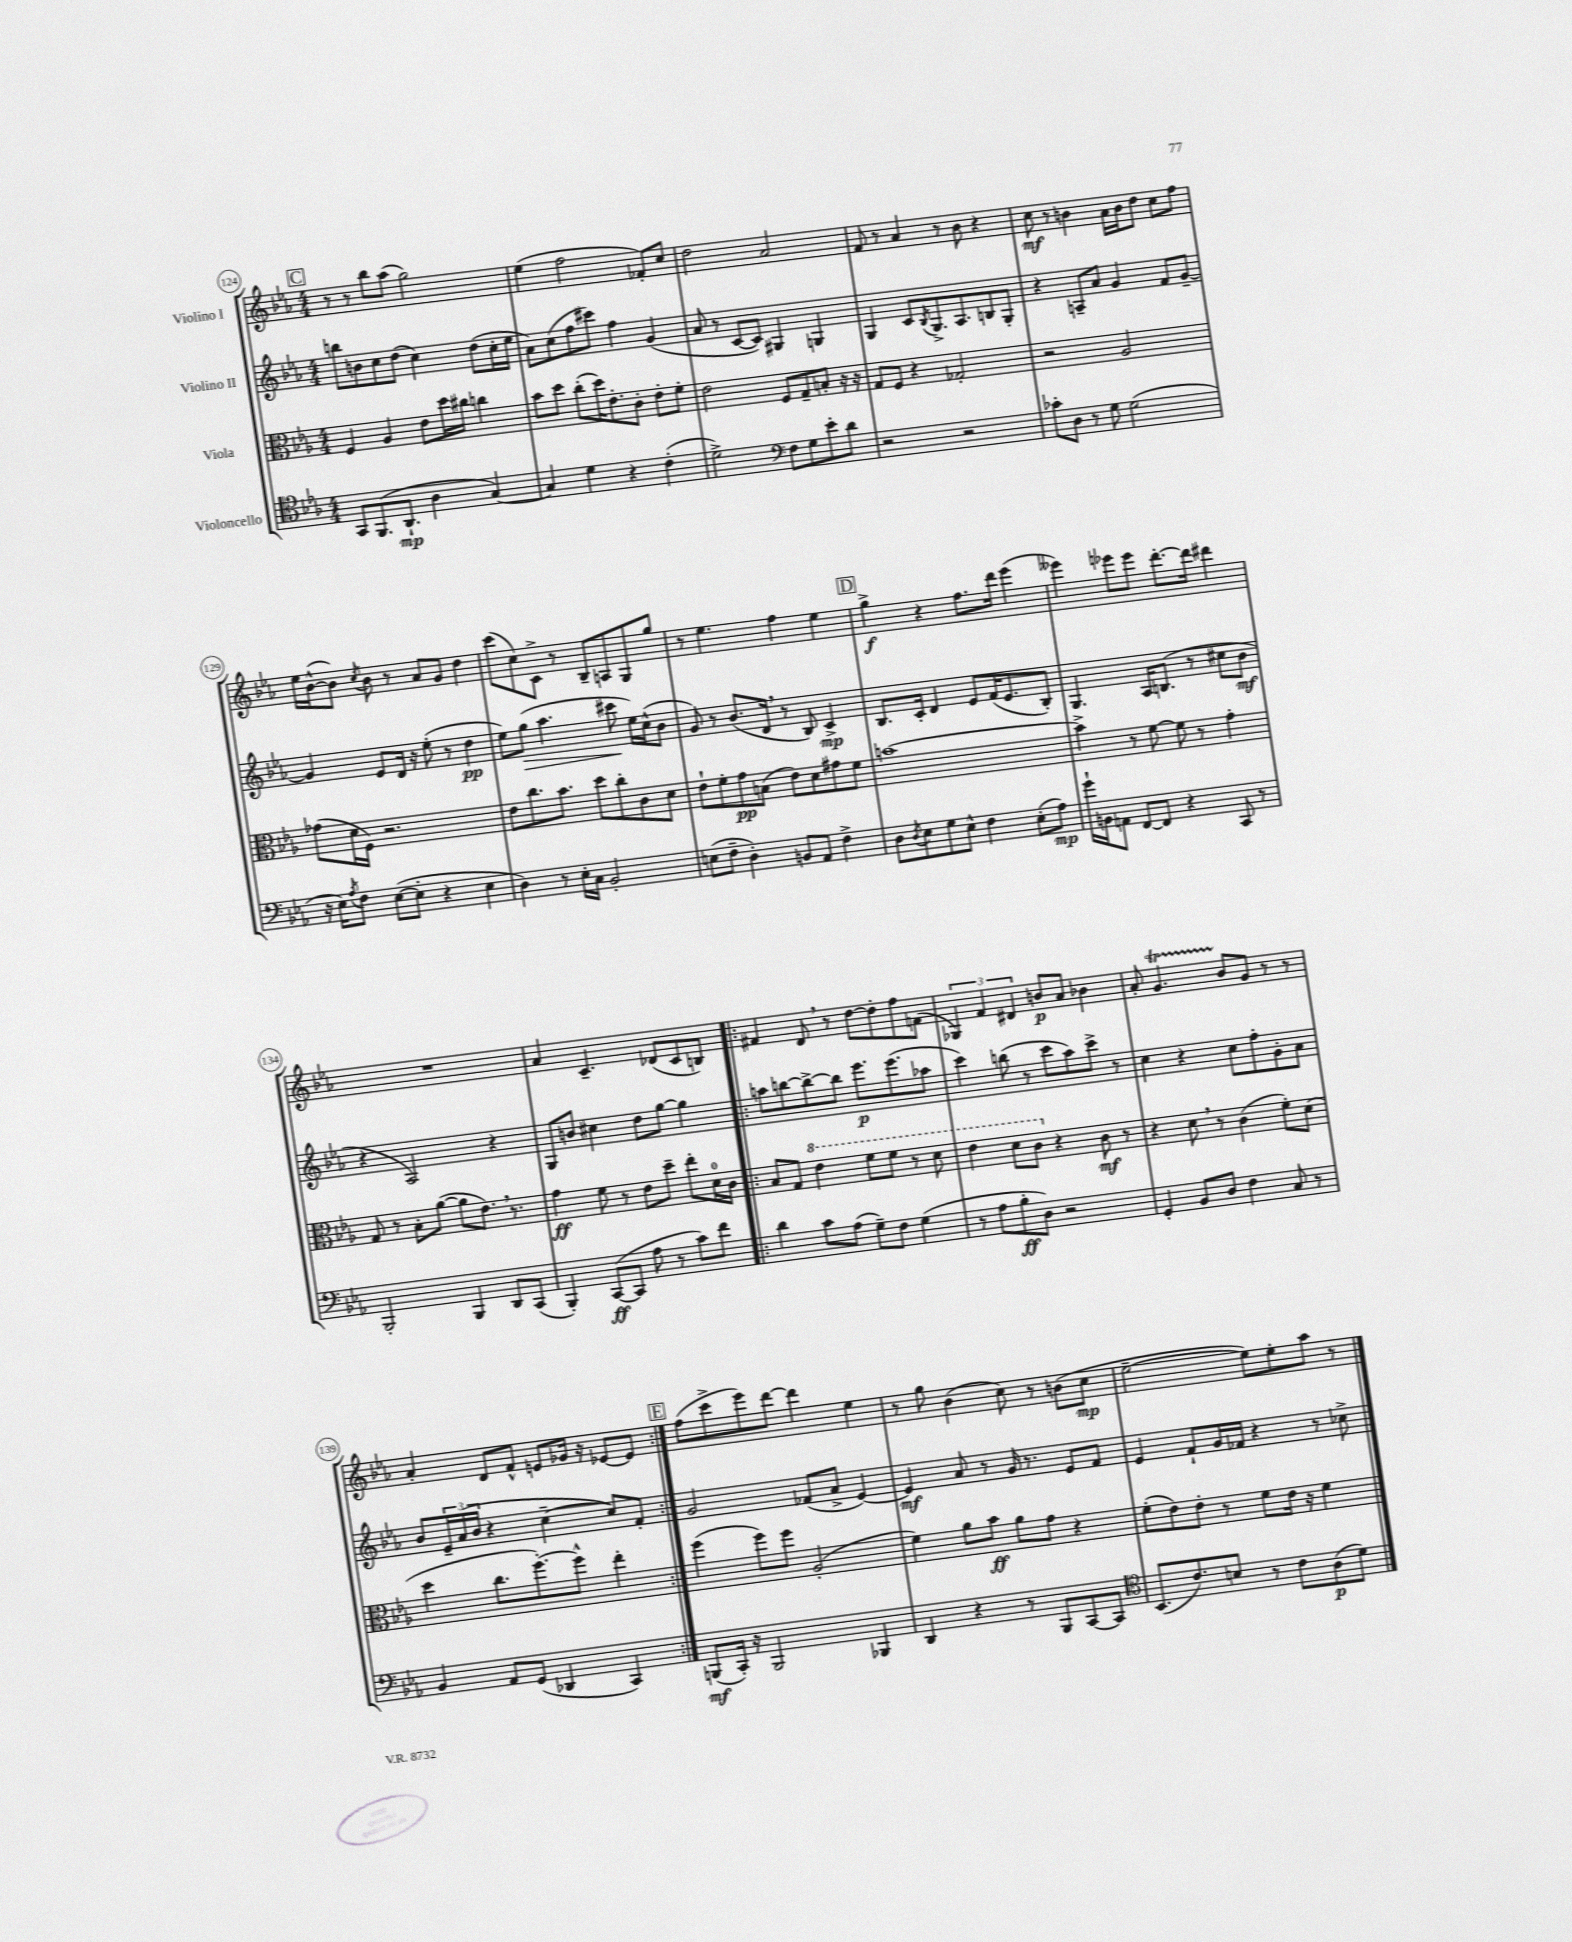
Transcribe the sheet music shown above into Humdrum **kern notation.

**kern	**dynam	**kern	**dynam	**kern	**dynam	**kern	**dynam
*part4	*part4	*part3	*part3	*part2	*part2	*part1	*part1
*staff4	*staff4	*staff3	*staff3	*staff2	*staff2	*staff1	*staff1
*I"Violoncello	*	*I"Viola	*	*I"Violino II	*	*I"Violino I	*
*clefC4	*	*clefC3	*	*clefG2	*	*clefG2	*
*k[b-e-a-]	*	*k[b-e-a-]	*	*k[b-e-a-]	*	*k[b-e-a-]	*
*M4/4	*	*M4/4	*	*M4/4	*	*M4/4	*
!!LO:REH:place=s1:t=C
=124	=124	=124	=124	=124	=124	=124	=124
8GG/L	.	4F/	.	8bbn\L	.	8r	.
(8.FF/	.	.	.	8bn\	.	8r	.
.	.	4A-/	.	8cc\	.	8bb-\L	.
8.AA-`/J	mp	.	.	.	.	.	.
.	.	.	.	(8dd\J	.	(8aa-\J	.
4A-\	.	8e-\L	.	4cc\)	.	2gg\)	.
.	.	16dd\L	.	.	.	.	.
.	.	16cc#X\JJ	.	.	.	.	.
[4G/)	.	4ccn\	.	(8dd\L	.	.	.
.	.	.	.	16cc'\L	.	.	.
.	.	.	.	16ee-\JJ	.	.	.
=125	=125	=125	=125	=125	=125	=125	=125
4G/]	.	8b-\L	.	8a-\L)	.	(4ee-\	.
.	.	8dd\J	.	(8cc\	.	.	.
4d\	.	(8cc'\L	.	8ff\	.	2ff\	.
.	.	16dd\K)	.	8ccc#X\J)	.	.	.
.	.	8.e-'\	.	.	.	.	.
4r	.	.	.	4ff\	.	.	.
.	.	8c'\J	.	.	.	.	.
(4c'\	.	8e-'\L	.	(4g/	.	8f-X'/L)	.
.	.	8f'\J	.	.	.	8cc/J	.
=126	=126	=126	=126	=126	=126	=126	=126
2d^\)	.	2e-\	.	8a-/	.	2dd\	.
.	.	.	.	8r	.	.	.
.	.	.	.	[8c/L	.	.	.
.	.	.	.	8c/J])	.	.	.
*clefF4	*	*	*	*	*	*	*
8F\L	.	8F/L	.	4G#X/	.	2a-/	.
8G\	.	8G~/	.	.	.	.	.
8e-'\	.	8Bn'/J	.	4Gn/	.	.	.
8d\J	.	16r	.	.	.	.	.
.	.	16r	.	.	.	.	.
=127	=127	=127	=127	=127	=127	=127	=127
2r	.	8G/L	.	4G/	.	8f/	.
.	.	8F/J	.	.	.	8r	.
.	.	4r	.	8c/L	.	4a-/	.
.	.	.	.	8qB-/	.	.	.
.	.	.	.	8.G^/	.	.	.
2r	.	2G-X'/	.	.	.	8r	.
.	.	.	.	8.A-/	.	.	.
.	.	.	.	.	.	8b-\	.
.	.	.	.	8Bn/	.	4r	.
.	.	.	.	8G'/J	.	.	.
=128	=128	=128	=128	=128	=128	=128	=128
8c-X'\L	.	2r	.	4r	.	8cc\	mf
8D\J	.	.	.	.	.	8r	.
8r	.	.	.	8An~/L	.	4bn\	.
8G\	.	.	.	8a-/J	.	.	.
(2G\	.	2A-/	.	4g/	.	16a-\LL	.
.	.	.	.	.	.	16b\J	.
.	.	.	.	.	.	8dd\J	.
.	.	.	.	8f/L	.	8cc\L	.
.	.	.	.	[8g~/J	.	8ff\J	.
!!LO:LB:g=z
=129	=129	=129	=129	=129	=129	=129	=129
16r	.	(8g-X\L	.	4g/]	.	16ee-\LL	.
16E-\KL)	.	.	.	.	.	([16b-^^\J	.
8qA-/	.	.	.	.	.	.	.
8F\J	.	16d\L	.	.	.	8b-\J])	.
.	.	16F\JJ)	.	.	.	.	.
.	.	.	.	.	.	8qcc/	.
([8E-\L	.	2.r	.	8e-/L	.	8b-\	.
8E-'\J]	.	.	.	16d/Jk	.	8r	.
.	.	.	.	16r	.	.	.
4r	.	.	.	(8ee-'\	.	8a-/L	.
.	.	.	.	8r	.	8g/J	.
4E-\	.	.	.	4dd\	pp	4dd\	.
=130	=130	=130	=130	=130	=130	=130	=130
4D\)	.	8e-\L	.	8ee-\L)	.	(8ccc\L	.
!	!	!	!	!	!LO:HP:b	!	!
.	.	8.cc\	.	(8gg\J	>	8cc\)	.
8r	.	.	.	4.aa-\	.	8c^\J	.
.	.	8.b-\J	.	.	.	.	.
16E-'\LL	.	.	.	.	.	8r	.
16C\JJ	.	.	.	.	.	.	.
2BB-'/	.	8dd\L	.	.	.	8B-~/L	.
.	.	8cc'\	.	8ccc#X\	.	8An/	.
.	.	8c\	.	16ee-\LL)	]	8G/	.
.	.	.	.	(16cc^^\J	.	.	.
.	.	8d\J	.	8b-\J	.	8gg/J	.
=131	=131	=131	=131	=131	=131	=131	=131
(8En\L	.	8e-`\L	.	8g/)	.	8r	.
8F~\J	.	8f'\	.	8r	.	4.ee-\	.
4D'\)	.	8g\	pp	(8.b-/L	.	.	.
.	.	(8Bn\J	.	.	.	.	.
.	.	.	.	16d,/Jk	.	.	.
8BBn/L	.	8e-\L)	.	8r	.	4ff\	.
8AA-/J	.	8d\	.	8B-/)	.	.	.
4F^\	.	8g#X\	.	4c^/	mp	4ee-\	.
.	.	8f\J	.	.	.	.	.
!!LO:REH:place=s1:t=D
=132	=132	=132	=132	=132	=132	=132	=132
8D\L	.	[1bn	.	8.B-/L	.	4gg^\	f
8qD/	.	.	.	.	.	.	.
8E-\	.	.	.	.	.	.	.
.	.	.	.	16c'/Jk	.	.	.
8G\	.	.	.	4d/	.	4r	.
8E-^^\J	.	.	.	.	.	.	.
4F\	.	.	.	8e-/L	.	8.ff\L	.
.	.	.	.	(16f/K	.	.	.
.	.	.	.	8.e-/	.	16ddd\Jk	.
(8E-'\L	.	.	.	.	.	(4eee-\	.
8A-\J)	mp	.	.	8B-'/J)	.	.	.
=133	=133	=133	=133	=133	=133	=133	=133
16g`\LL	.	4b^\]	.	4.G/	.	4eee--X\)	.
16BBn\J	.	.	.	.	.	.	.
8AAn\J	.	.	.	.	.	.	.
[8FF/L	.	8r	.	.	.	8eee-X\L	.
8FF/J]	.	[8f\	.	16A-/KL	.	8eee-\J	.
.	.	.	.	(8.Bn/J	.	.	.
4r	.	8f\]	.	.	.	[8.ddd'\L	.
.	.	8r	.	8r	.	.	.
.	.	.	.	.	.	16ddd\Jk]	.
8CC/	.	4g'\	.	8cc#X\L	.	4ddd#X\	.
8r	.	.	.	8b-\J	mf	.	.
!!LO:LB:g=z
=134	=134	=134	=134	=134	=134	=134	=134
2BBB-'/	.	8G/	.	4r	.	1r	.
.	.	8r	.	.	.	.	.
.	.	8B-'\L	.	2A-/)	.	.	.
.	.	([8a-\J	.	.	.	.	.
4BBB-/	.	8a-\L]	.	.	.	.	.
.	.	8.e-,\J)	.	.	.	.	.
8DD/L	.	.	.	4r	.	.	.
.	.	8.r	.	.	.	.	.
(8CC/J	.	.	.	.	.	.	.
=135	=135	=135	=135	=135	=135	=135	=135
4BBB-'/)	.	4g\	ff	8G/L	.	4a-/	.
.	.	.	.	8bn/J	.	.	.
([8CC/L	ff	8f\	.	4cc#X\	.	4.c~/	.
8CC/J]	.	8r	.	.	.	.	.
8A-\	.	8e-\L	.	8dd\L	.	.	.
8r	.	8dd~\J	.	[8gg\J	.	(8d-X/L	.
8c\L)	.	8ee-'\L	.	4gg\]	.	8c/	.
8f\J	.	16d\L	.	.	.	8Bn/J)	.
.	.	16c\JJ	.	.	.	.	.
=136!|:	=136!|:	=136!|:	=136!|:	=136!|:	=136!|:	=136!|:	=136!|:
4d\	.	8B-/L	.	8aan\L	.	4f#X/	.
.	.	8G/J	.	[8bbn\	.	.	.
*	*	*8va	*	*	*	*	*
8c\L	.	4ee-\	.	8bb^\_	.	8d,/	.
(8A-\J	.	.	.	8bb\J]	.	8r	.
8G~\L)	.	8ff\L	.	8.eee-\L	p	[8dd\L	.
8F\J	.	8ff\J	.	.	.	8dd'\]	.
.	.	.	.	(8.eee-\	.	.	.
(4G\	.	8r	.	.	.	8ff\	.
.	.	8dd\	.	8aa-X\J	.	(8fn\J	.
=137	=137	=137	=137	=137	=137	=137	=137
8r	.	4ee-\	.	4ccc\)	.	6G-X/)	.
8A-\L	.	.	.	.	.	.	.
.	.	.	.	.	.	6f/	.
8B-'\	ff	8dd\L	.	(8bbn\	.	.	.
.	.	.	.	.	.	6d#X/	.
8D\J)	.	8cc\J	.	8r	.	.	.
*	*	*X8va	*	*	*	*	*
2r	.	4r	.	8ccc\L	.	8bn/L	p
.	.	.	.	8aa-\)	.	8a-/J	.
.	.	8c\	mf	8ccc^\J	.	4b-X\	.
.	.	8r	.	8r	.	.	.
=138	=138	=138	=138	=138	=138	=138	=138
4GG'/	.	4r	.	4cc\	.	8a-'/	.
.	.	.	.	.	.	4.gt/	.
8BB-/L	.	8d,\	.	4r	.	.	.
8D/J	.	8r	.	.	.	.	.
4F\	.	(4c\	.	8cc\L	.	8b-/L	.
.	.	.	.	8ff'\	.	8g/J	.
8C/	.	8f'\L)	.	8g'\	.	8r	.
8r	.	(8d\J	.	8a-\J	.	8r	.
!!LO:LB:g=z
=139	=139	=139	=139	=139	=139	=139	=139
4BB-/	.	4dd\	.	8b-/L	.	4a-'/	.
.	.	.	.	24e-~/L	.	.	.
.	.	.	.	(24a-/	.	.	.
.	.	.	.	24b-/JJ	.	.	.
8AA-/L	.	8.cc\L	.	4r	.	8d/L	.
(8GG/J	.	.	.	.	.	8f^^/J	.
.	.	[8.ff'\)	.	.	.	.	.
4DD-X/	.	.	.	[4cc~\	.	8en/L	.
.	.	8ff^^\J]	.	.	.	16g-X/Jk	.
.	.	.	.	.	.	16r	.
4CC/)	.	4ee-'\	.	8cc/L])	.	[8e-X/L	.
.	.	.	.	8f'/J	.	8e-/J]	.
!!LO:REH:place=s1:t=E
=140:|!	=140:|!	=140:|!	=140:|!	=140:|!	=140:|!	=140:|!	=140:|!
(8BBBn/L	mf	(4ff\	.	2g/	.	(8ff\L	.
16CC'/Jk)	.	.	.	.	.	8ccc^\	.
16r	.	.	.	.	.	.	.
2BBB/	.	8ff\L)	.	.	.	8eee-\)	.
.	.	8ff\J	.	.	.	[8ddd\J	.
.	.	(2A-'/	.	(8f-X/L	.	4ddd\]	.
.	.	.	.	8a-^/J	.	.	.
4BBB-X/	.	.	.	[4e-/)	.	4ee-\	.
=141	=141	=141	=141	=141	=141	=141	=141
4DD/	.	4f\)	.	4e-/]	mf	8r	.
.	.	.	.	.	.	8gg\	.
4r	.	8a-\L	.	8a-/	.	(4b-\	.
.	.	8b-\J	ff	8r	.	.	.
8r	.	8a-\L	.	16g/	.	8cc\)	.
.	.	.	.	8.r	.	.	.
8BBB-/L	.	8g\J	.	.	.	8r	.
[8CC/	.	4r	.	8e-/L	.	(8bn\L	.
8CC/J]	.	.	.	8f/J	.	8cc\J	mp
=142	=142	=142	=142	=142	=142	=142	=142
*clefC4	*	*	*	*	*	*	*
(8.BB-/L	.	(8f'\L	.	4e-/	.	[2ee-~\	.
.	.	8e-\)	.	.	.	.	.
8.c/)	.	.	.	.	.	.	.
.	.	8e-'\J	.	8f`/L	.	.	.
8Bn/J	.	8r	.	16g/L	.	.	.
.	.	.	.	16f-X/JJ	.	.	.
8r	.	8f\L	.	4r	.	8ee-\L])	.
8c\L	.	16e-\Jk	.	.	.	8ee-'\	.
.	.	16r	.	.	.	.	.
(8A-\	p	4f\	.	8r	.	8aa-\J	.
8d\J)	.	.	.	8cc-X^\	.	8r	.
==	==	==	==	==	==	==	==
*-	*-	*-	*-	*-	*-	*-	*-
